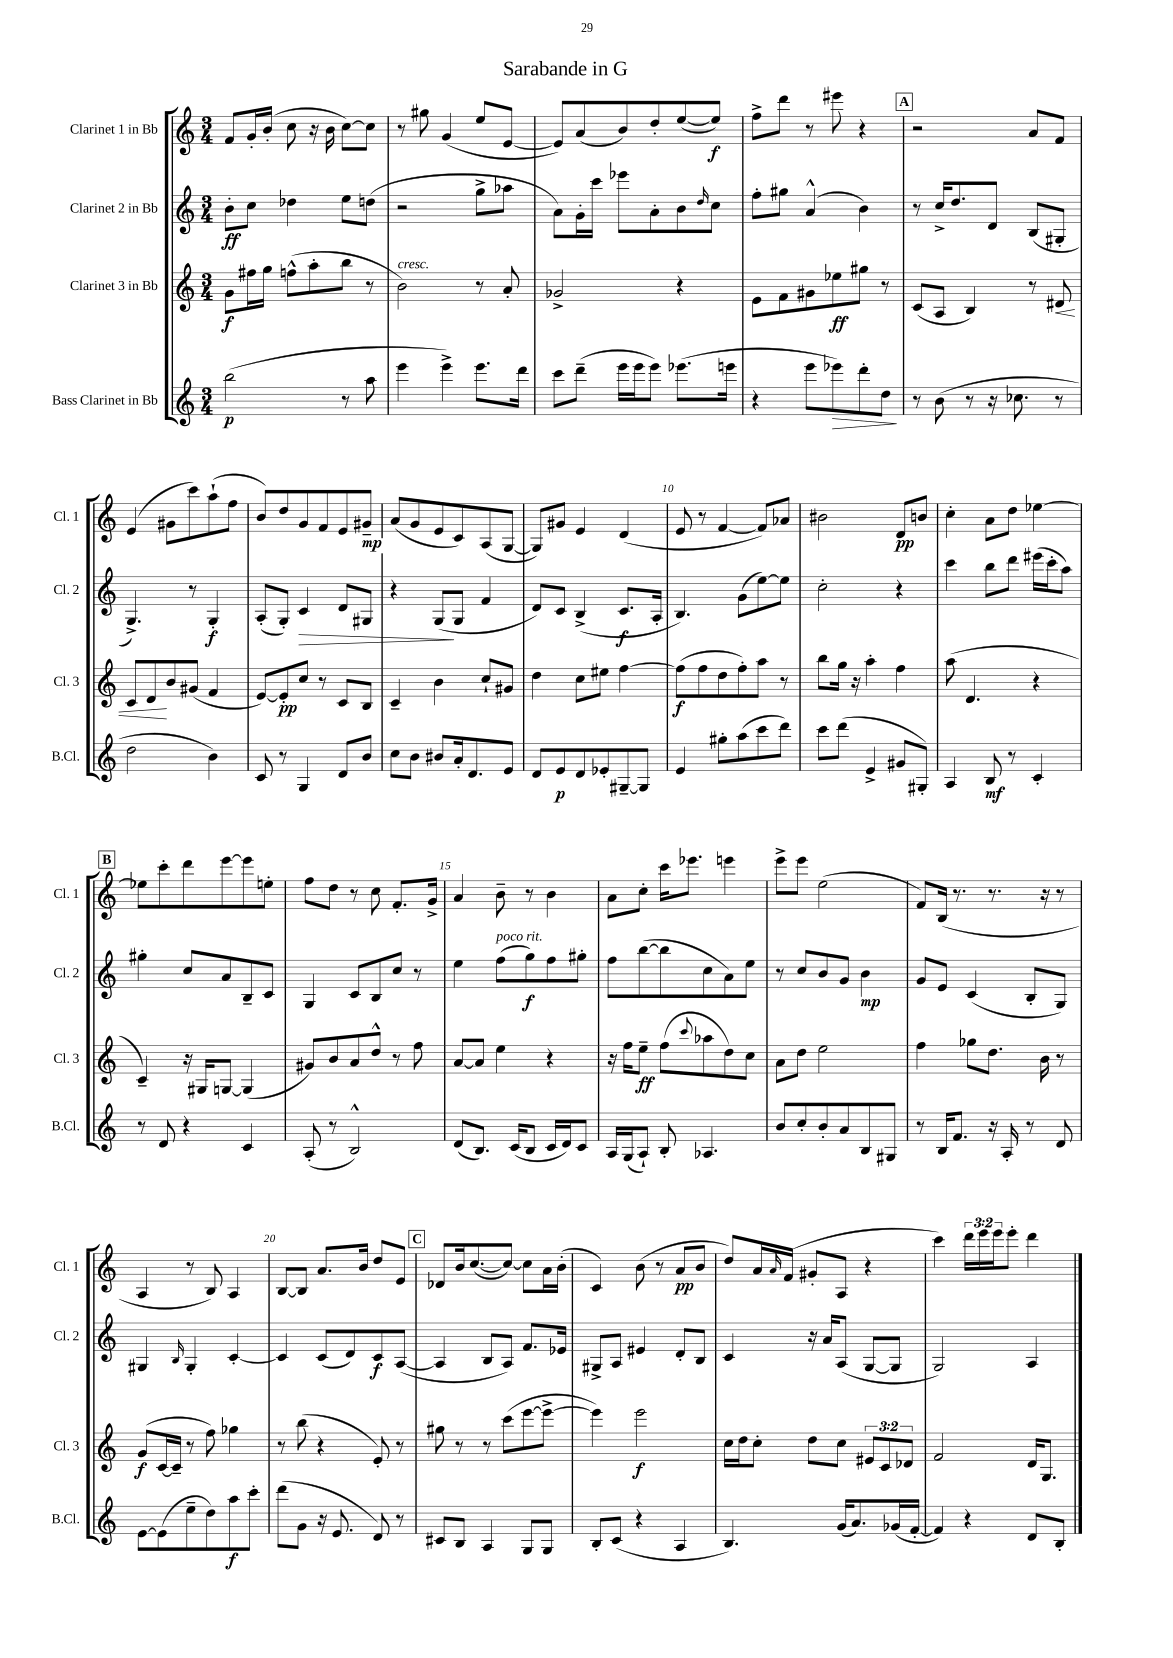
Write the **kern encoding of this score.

**kern	**kern	**kern	**kern
*staff4	*staff3	*staff2	*staff1
*clefG2	*clefG2	*clefG2	*clefG2
*k[]	*k[]	*k[]	*k[]
*M3/4	*M3/4	*M3/4	*M3/4
(2bb\	8g\L	8b'\L	8f/L
.	16ff#\L	8cc\J	16g'/L
.	16gg\JJ	.	(16b'/JJ
.	(8ff^^\L	4dd-\	8cc\
.	8aa'\	.	16r
.	.	.	16b\
8r	8bb\J	8ee\L	[8cc\L)
8aa\	8r	(8dd\J	8cc\]J
=	=	=	=
4eee\	2b\)	2r	8r
.	.	.	8gg#\
4eee^\)	.	.	(4g/
8.eee\L	8r	8gg^\L	8ee/L
.	8a'/	8aa-\J	[8e/J
16ddd\Jk	.	.	.
=	=	=	=
8ccc\L	2g-^/	8a\L)	8e/]L)
(8ddd~\J	.	16g'\L	(8a/
.	.	16ccc\JJ	.
16eee\LL	.	8eee-\L	8b/)
16eee\J	.	.	.
8eee\J)	.	8a'\	8dd'/
(8.eee-\L	4r	8b\	([8ee/
.	.	16qqdd/	.
.	.	8cc\J	8ee/]J)
16eee\Jk	.	.	.
=	=	=	=
4r	8e\L	8ff'\L	8ff^\L
.	8f\	8gg#\J	8ddd\J
8eee\L	8g#\	(4a^^/	8r
8eee-\)	8ee-\	.	8eee#\
8ddd'\	8gg#\J	4b\)	4r
8dd\J	8r	.	.
=	=	=	=
8r	(8c/L	8r	2r
(8b\	8A/J	16cc^/LK	.
.	.	8.dd/	.
8r	4B/)	.	.
16r	.	8d/J	.
8.cc-\	.	.	.
.	8r	(8B/L	8a/L
8r	8d#/	8G#'/J	8f/J
=	=	=	=
2dd\	8c/L	4.G^/)	(4e/
.	8d/	.	.
.	8b/	.	8g#\L
.	(8g#/J	8r	8ccc\)
4b\)	4f/	4G'/	(8aa`\
.	.	.	8ff\J
=	=	=	=
8c/	[8e/L)	(8A'/L	8b/L)
8r	8e'/]	8G'/J)	8dd/
4G/	8cc/J	4c/	8g/
.	8r	.	8f/
8d/L	8c/L	8d/L	8e/
8b/J	8B/J	8G#/J	8g#~/J
=	=	=	=
8cc\L	4c~/	4r	(8a/L
8b\J	.	.	8g/
8b#/L	4b\	(8G/L	8e/
16a'/k	.	8G/J	8c/)
8.d/	.	.	.
.	8cc`/L	4f/	(8A/
8e/J	8g#/J	.	[8G/J
=	=	=	=
8d/L	4dd\	8d/L)	8G/]L)
8e/	.	8c/J	8g#/J
8d/	8cc\L	(4B^/	4e/
8e-'/	8ee#\J	.	.
[8G#~/	[4ff\	8.c/L	(4d/
8G#/]J	.	.	.
.	.	16A'/Jk	.
=	=	=	=
4e/	(8ff\]L	4.B/)	8e/
.	8ff\	.	8r
8gg#'\L	8dd\	.	[4f/
(8aa\	8ff'\)	(8g\L	.
8ccc\	8aa\J	[8ee\)	8f/]L)
8ddd\J)	8r	8ee\]J	8a-/J
=	=	=	=
8ccc\L	8bb\L	2cc'\	2b#\
(8ddd\J	16gg\Jk	.	.
.	16r	.	.
4e^/	4aa'\	.	.
8g#/L	4ff\	4r	8d/L
8G#'/J)	.	.	8b/J
=	=	=	=
4A/	(8aa\	4ccc\	4cc'\
.	4.d/	.	.
8B/	.	8bb\L	8a\L
8r	.	8ddd\J	8dd\J
4c'/	4r	(16eee#\LL	[4ee-\
.	.	16ccc'\J	.
.	.	8aa\J)	.
=	=	=	=
8r	4c~/)	4gg#'\	8ee-\]L
8d/	.	.	8ccc'\
4r	16r	8cc/L	8ddd\
.	16G#/LK	.	.
.	[8G/J	8a/	[8eee\
4c/	(4G/]	8B~/	8eee\]
.	.	8c/J	8ee'\J
=	=	=	=
(8A'/	8g#/L)	4G/	8ff\L
8r	8b/	.	8dd\J
2B^^/)	8a/	8c/L	8r
.	8dd^^/J	8B/	8cc\
.	8r	8cc/J	8.f'/L
.	8ff\	8r	.
.	.	.	16g^/Jk
=	=	=	=
(8d/L	[8a/L	4ee\	4a/
8.B/J)	8a/]J	.	.
.	4ee\	(8ff\L	8b~\
(16c/LK	.	.	.
8B/J	.	8gg\)	8r
16c/LL	4r	8ff\	4b\
16d/J)	.	.	.
8c/J	.	8gg#'\J	.
=	=	=	=
16A/LL	16r	8ff\L	8a\L
(16G/J	16ff\LK	.	.
8A`/J)	8ee~\J	([8bb\	8cc'\J
8B'/	(8ff\L	8bb\]	16ccc\LK
.	.	.	8.eee-\J
.	8qqccc/	.	.
4.A-/	8aa-\	8cc\	.
.	8dd\)	8a\)	4eee\
.	8cc\J	8ee\J	.
=	=	=	=
8b/L	8a\L	8r	8eee^\L
8cc'/	8dd\J	8cc/L	8eee\J
8b'/	2ee\	8b/	(2ee\
8a/	.	8g/J	.
8B/	.	4b\	.
8G#/J	.	.	.
=	=	=	=
8r	4ff\	8g/L	8f/L)
16B/LK	.	8e/J	(16B/Jk
8.f/J	.	.	8.r
.	8gg-\L	(4c/	.
16r	8.dd\J	.	8.r
16A'/	.	.	.
8r	.	8B'/L	.
.	16b\	.	16r
8d/	8r	8G/J)	8r
=	=	=	=
[8e\L	(8g/L	4G#/	4A/
(8e\]	[16c/L	.	.
.	16c~/]JJ	.	.
.	.	16qqB/	.
8ee~\	8r	4G#'/	8r
8dd\)	8ff\)	.	8B/)
8aa\	4gg-\	[4c'/	4A/
8ccc'\J	.	.	.
=	=	=	=
(8ddd\L	8r	4c/]	[8B/L
8g\J	(8bb\	.	8B/]J
16r	4r	(8c/L	8.a/L
8.e/	.	.	.
.	.	8d/)	.
.	.	.	16b/Jk
8d/)	8e'/)	8c/	8dd/L
8r	8r	([8A/J	8e/J
=	=	=	=
8c#/L	8gg#\	4A/]	8d-/L
8B/J	8r	.	16b/k
.	.	.	([8.cc/
4A/	8r	8B/L	.
.	(8ccc\L	8A/J)	8cc/_J)
8G/L	[8eee\	8.f/L	8cc\]L
8G/J	8eee^\_J	.	16a\L
.	.	16e-/Jk	(16b'\JJ
=	=	=	=
8B'/L	4eee\])	8G#^/L	4c/)
(8c/J	.	8A/J	.
4r	2eee\	4e#/	(8b\
.	.	.	8r
4A/	.	8d'/L	8a/L
.	.	8B/J	8b/J
=	=	=	=
4.B/)	16cc\LL	4c/	8dd/L)
.	16dd\J	.	.
.	8cc'\J	.	16a/L
.	.	.	16qqa/
.	.	.	(16f/JJ
.	8dd\L	16r	8g#'/L
.	.	16a/LK	.
(16g/LK	8cc\J	(8A/J	8A/J
8.a/)	.	.	.
.	12e#/L	[8G/L	4r
.	12c/	.	.
(16g-/L	.	8G/]J	.
.	12d-/J	.	.
[16f'/JJ	.	.	.
=	=	=	=
4f/])	2f/	2G/)	4ccc\)
4r	.	.	24ddd\LL
.	.	.	24eee\
.	.	.	24eee\J
.	.	.	8eee'\J
8d/L	16d/LK	4A/	4ddd\
.	8.G/J	.	.
8B'/J	.	.	.
==	==	==	==
*-	*-	*-	*-
